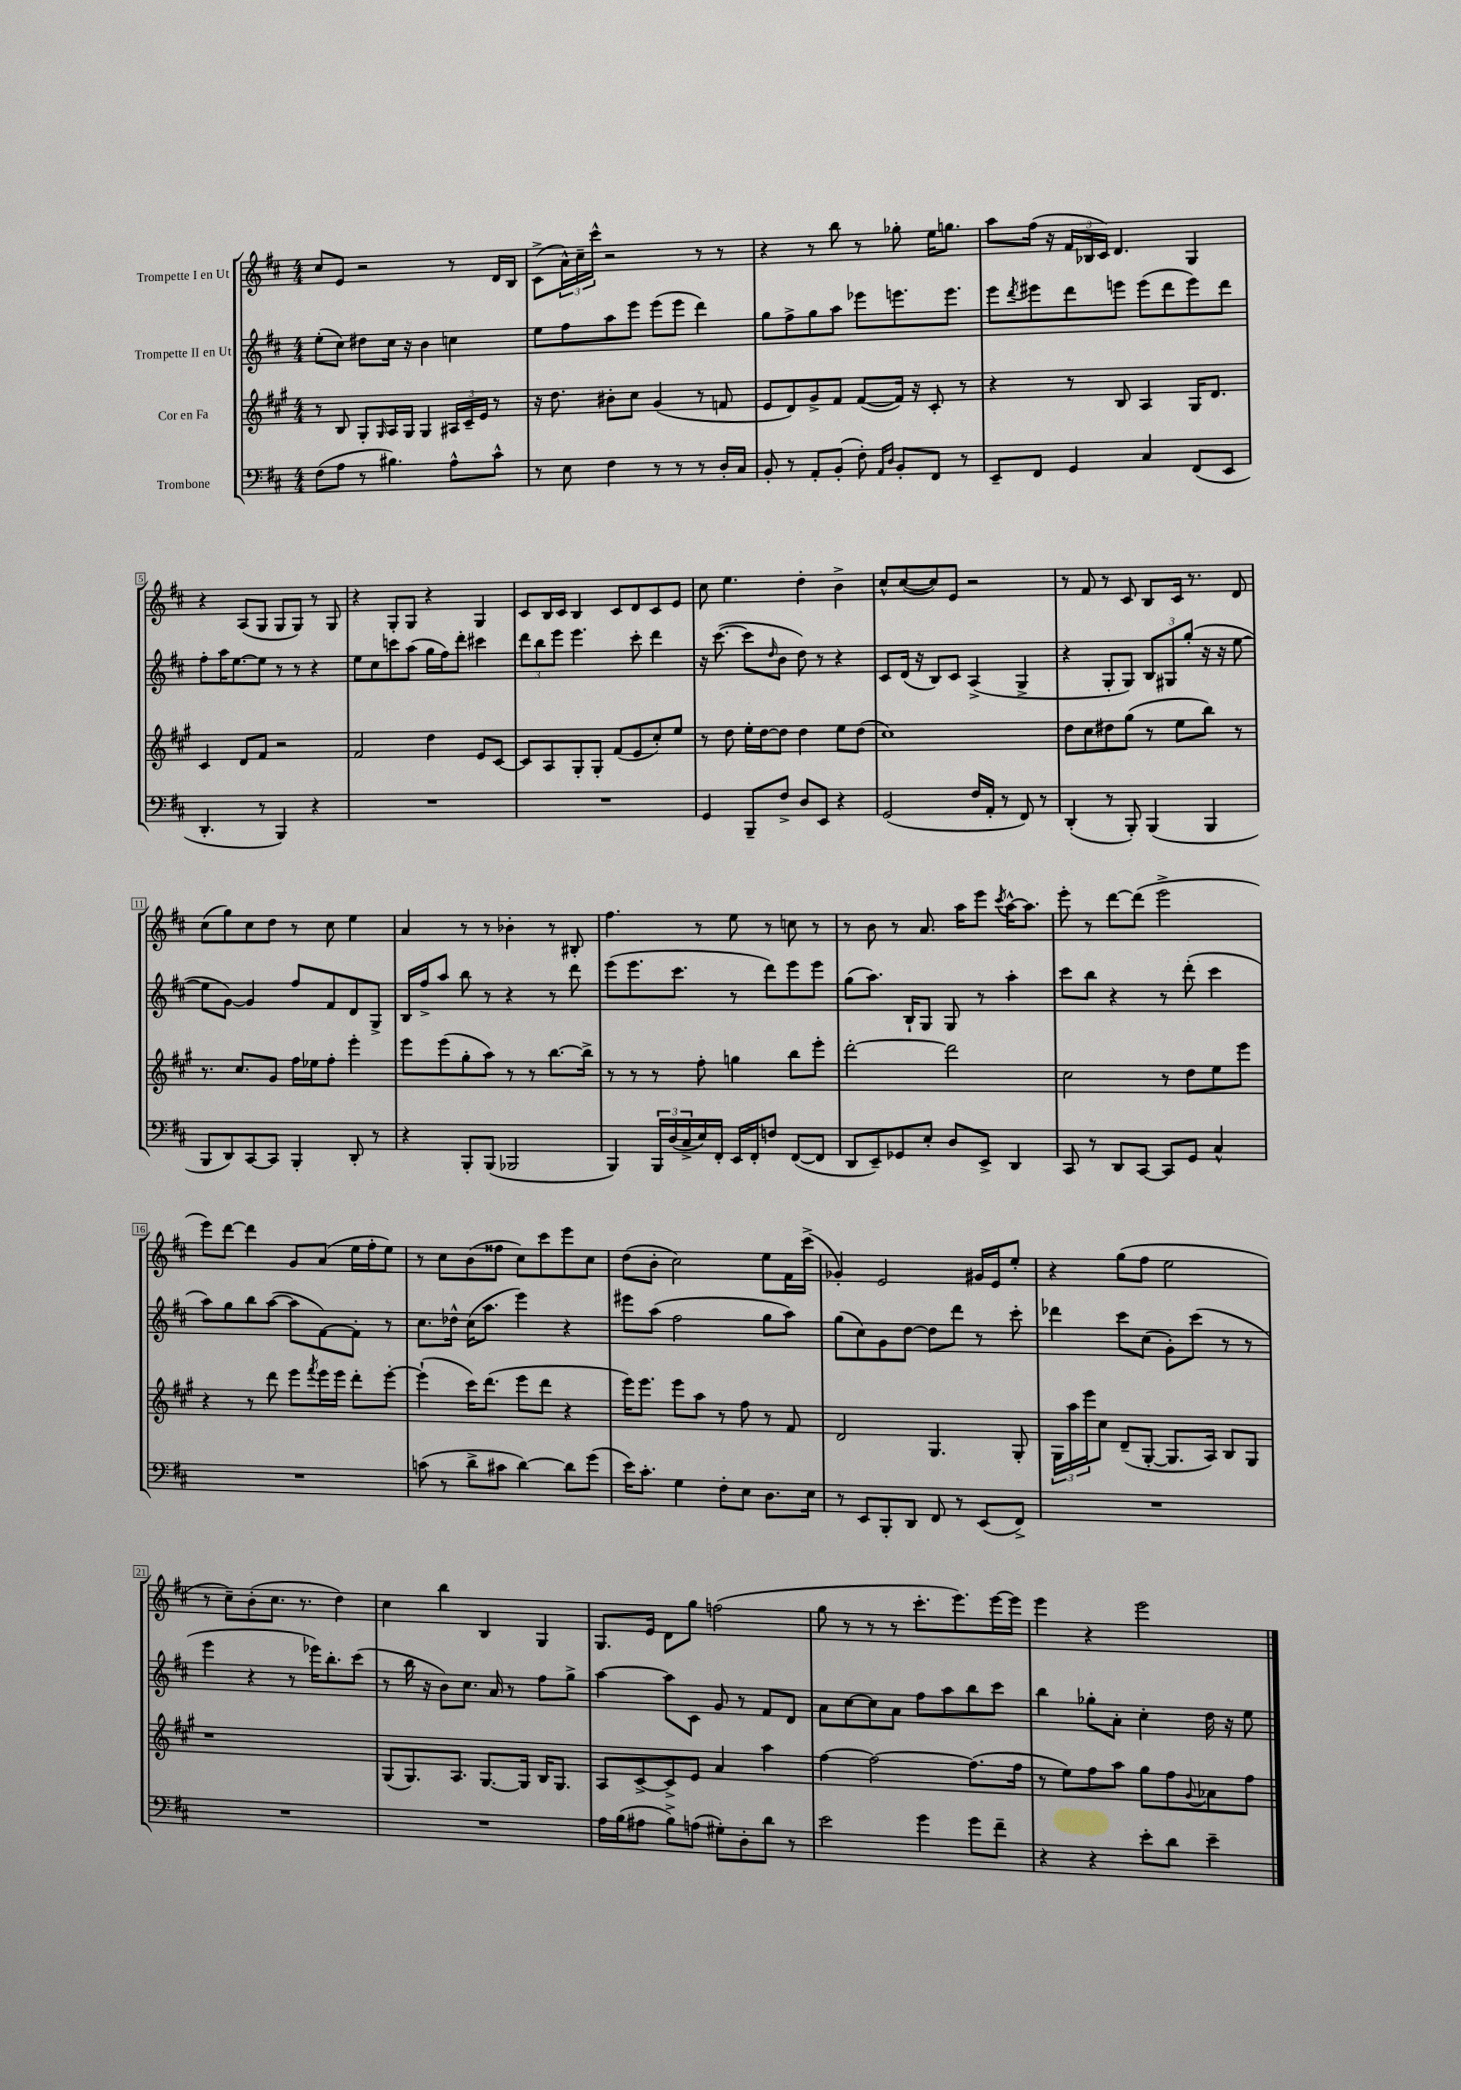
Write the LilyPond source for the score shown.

<<
\new StaffGroup <<
\new Staff = "s0" \with { instrumentName = "Trompette I en Ut" } {
    \clef treble \key d \major \numericTimeSignature \time 4/4
    cis''8 e'8 r2 r8 d'16 b16 |
    cis'8->( \tuplet 3/2 { a'16-^) cis''16-- cis'''16-^ } r2 r8 r8 |
    r4 r8 b''8 r8 ges''8-. e''16 g''8. |
    a''8 fis''16( r16 \tuplet 3/2 { fis'16 bes16 cis'16) } d'4. g4 |
    r4 a8( g8 g8 g8) r8 g8 |
    r4 g8-. g8 r4 g4 |
    cis'8 b16 cis'16 b4 cis'8 d'8 cis'8 e'8 |
    cis''8 e''4. d''4-. b'4-> |
    cis''8-^ cis''8~( cis''8) e'8 r2 |
    r8 fis'8 r8 cis'8 b8 cis'16 r8. d'8 |
    cis''8( g''8) cis''8 d''8 r8 cis''8 e''4 |
    a'4 r8 r8 bes'4-. r8 bis8-. |
    fis''4. r8 e''8 r8 c''8 r8 |
    r8 b'8 r8 a'8. a''16 e'''8 \acciaccatura { cis'''8 } a''16~-^ a''8. |
    e'''8-. r8 d'''8~ d'''8( e'''2-> |
    e'''8) d'''8~ d'''4 g'8 a'8( e''16 fis''16-. e''8) |
    r8 cis''8 b'8( fisis''8 cis''8) cis'''8 e'''8 cis''8 |
    d''8( b'8-. cis''2) e''8 fis'16 cis'''16->( |
    ges'4-.) e'2 gis'16 e'16 e''8-. |
    r4 g''8( fis''8 e''2 |
    r8 cis''8--) b'8-.( cis''8. r8. d''4) |
    cis''4 b''4 b4 g4 |
    g8. e'16 d'8 g''8 f''2( |
    g''8 r8 r8 r8 cis'''8.-. e'''8.) e'''16~ e'''16 |
    e'''4 r4 e'''2 \bar "|." |
}
\new Staff = "s1" \with { instrumentName = "Trompette II en Ut" } {
    \clef treble \key d \major \numericTimeSignature \time 4/4
    e''8-.( cis''8) dis''8 cis''16 r16 b'4 c''4 |
    e''8 fis''8 a''8 e'''8 e'''8( e'''8 d'''4) |
    g''8 fis''8-> g''8 a''8 ees'''8 e'''8. e'''8. |
    e'''8 \acciaccatura { d'''8 } eis'''8 d'''8 e'''8 e'''8( d'''8 e'''8) d'''8 |
    fis''8-. a''16 e''8.~ e''8 r8 r8 r4 |
    e''8 cis''8 c'''8 a''8( g''16 fis''16) d'''8-. cis'''4 |
    \tuplet 3/2 { d'''8 b''8 e'''8 } e'''4. cis'''8-. d'''4 |
    r16 cis'''8.~( cis'''8 \grace { d''16 } b'8 d''8) r8 r4 |
    cis'8 d'16( r16 b8) cis'8 a4->( g4-> |
    r4 g8-. g8) \tuplet 3/2 { b8 gis8 g''8-.( } r16 r16 e''8~ |
    e''8 g'8~) g'4 fis''8 fis'8 d'8 g8-> |
    b16 fis''16-> a''8 b''8 r8 r4 r8 d'''8 |
    e'''8( e'''8. cis'''8. r8 d'''8) e'''8 e'''8 |
    g''8( a''8.) b16-! g8 g8 r8 a''4-. |
    cis'''8 b''8 r4 r8 d'''8-.( cis'''4 |
    a''8) g''8 b''8 a''8~( a''8 fis'8~) fis'8-. r8 |
    cis''8. des''16-^ cis''16( a''8. e'''4) r4 |
    eis'''8 a''8( fis''2 g''8 a''8) |
    g''8( cis''8) g'8 d''8~ d''8 d'''8 r8 cis'''8-. |
    des'''4 cis'''8 cis''8( g'8-.) cis'''8( r8 r8 |
    e'''4 r4 r8 ees'''16) b''8.-. cis'''8( |
    r8 b''16 r16 b'8) cis''8. a'16 r8 fis''8 g''8-> |
    a''4~ a''8 cis'8 g'8 r8 fis'8 d'8 |
    a'8 cis''8~ cis''8 a'8 fis''8 a''8 b''8 cis'''8 |
    b''4 ges''8-. a'8-. cis''4-. d''16 r16 e''8 \bar "|." |
}
\new Staff = "s2" \with { instrumentName = "Cor en Fa" } {
    \clef treble \key a \major \numericTimeSignature \time 4/4
    r8 b8 gis8-. \grace { gis16 } a16 gis16 gis4 \tuplet 3/2 { ais16 cis'16-- e'16 } r8 |
    r16 d''8. bis'8-. cis''8 gis'4( r8 f'8 |
    e'8 d'8) gis'8-> fis'8 fis'8~( fis'16) r16 cis'8-. r8 |
    r4 r8 b8 a4 gis16 d'8. |
    cis'4 d'8 fis'8 r2 |
    fis'2 d''4 e'8 cis'8~ |
    cis'8 a8 gis8-. gis8-. fis'8( e'8 cis''8-.) e''8 |
    r8 d''8 e''16-. d''16~ d''8 d''4 e''8 d''8( |
    cis''1) |
    d''8 cis''8 dis''8 gis''8( r8 e''8 b''8) r8 |
    r8. cis''8. gis'8 fis''16 ees''16 fis''8-. e'''4-. |
    e'''8 e'''8( gis''8-. a''8) r8 r8 b''8.~ b''16-> |
    r8 r8 r8 fis''8-. g''4 b''8 e'''8-. |
    d'''2~-. d'''2 |
    cis''2 r8 d''8 e''8 e'''8 |
    r4 r8 d'''8 e'''8 \acciaccatura { fis'''8 } e'''16 e'''16 d'''8-. e'''8~-. |
    e'''4-!( cis'''16) d'''8.( e'''8 d'''8 r4 |
    e'''16) e'''8. e'''8 a''8 r8 fis''8 r8 fis'8 |
    d'2 gis4. gis8-. |
    \tuplet 3/2 { gis16 a''16 e'''16 } cis''8 d'8--( gis8~-. gis8. a16) b8 gis8 |
    r1 |
    gis8( gis8.) a8. gis8.~ gis16 b16 gis8. |
    a8 cis'8~-> cis'8-> e'8 a'4 a''4 |
    fis''4~ fis''2~ fis''8.( fis''16 |
    r8 e''8) fis''8 a''8 gis''8 fis''8 \appoggiatura { gis'8 } aes'8 fis''8 \bar "|." |
}
\new Staff = "s3" \with { instrumentName = "Trombone" } {
    \clef bass \key d \major \numericTimeSignature \time 4/4
    fis8( a8 r8 bis4.) a8-^ cis'8-^ |
    r8 e8 fis4 r8 r8 r8 d16-. cis16 |
    b,8-. r8 a,8-. b,8-.( fis8-.) \grace { a,16 d16 } b,8-. fis,8 r8 |
    e,8-- fis,8 g,4 cis4 fis,8( e,8 |
    d,4.-. r8 b,,4) r4 |
    R1 |
    R1 |
    g,4 b,,8-- fis8-> d8 e,8 r4 |
    g,2( fis16 a,16-. r8 fis,8) r8 |
    d,4-.( r8 b,,8-.) b,,4( b,,4 |
    b,,8 d,8) cis,8~ cis,8 b,,4-. d,8-. r8 |
    r4 b,,8-. b,,8( bes,,2 |
    b,,4) \tuplet 3/2 { b,,16 d16( cis16-> } e16) fis,16-. e,16 fis,16-. f8 fis,8~( fis,8 |
    d,8 e,8--) ges,8 e8-. d8 e,8-> d,4 |
    cis,8 r8 d,8 cis,8~ cis,8 g,8 cis4-^ |
    R1 |
    c'8( r8 d'8-> cis'8 d'4~) d'8 g'8( |
    e'16) cis'8.-. g4 fis8-. e8 d8. e16 |
    r8 e,8 b,,8-. d,8 fis,8 r8 e,8( fis,8->) |
    R1 |
    R1 |
    R1 |
    a16 b16( ais8 b8->) a8( gis8-.) d8-. d'8 r8 |
    e'2 g'4 g'8 fis'8-- |
    r4 r4 e'8-. d'8 e'4-- \bar "|." |
}
>>
>>
\layout { \context { \Score \override BarNumber.stencil = #(make-stencil-boxer 0.1 0.3 ly:text-interface::print) } }
